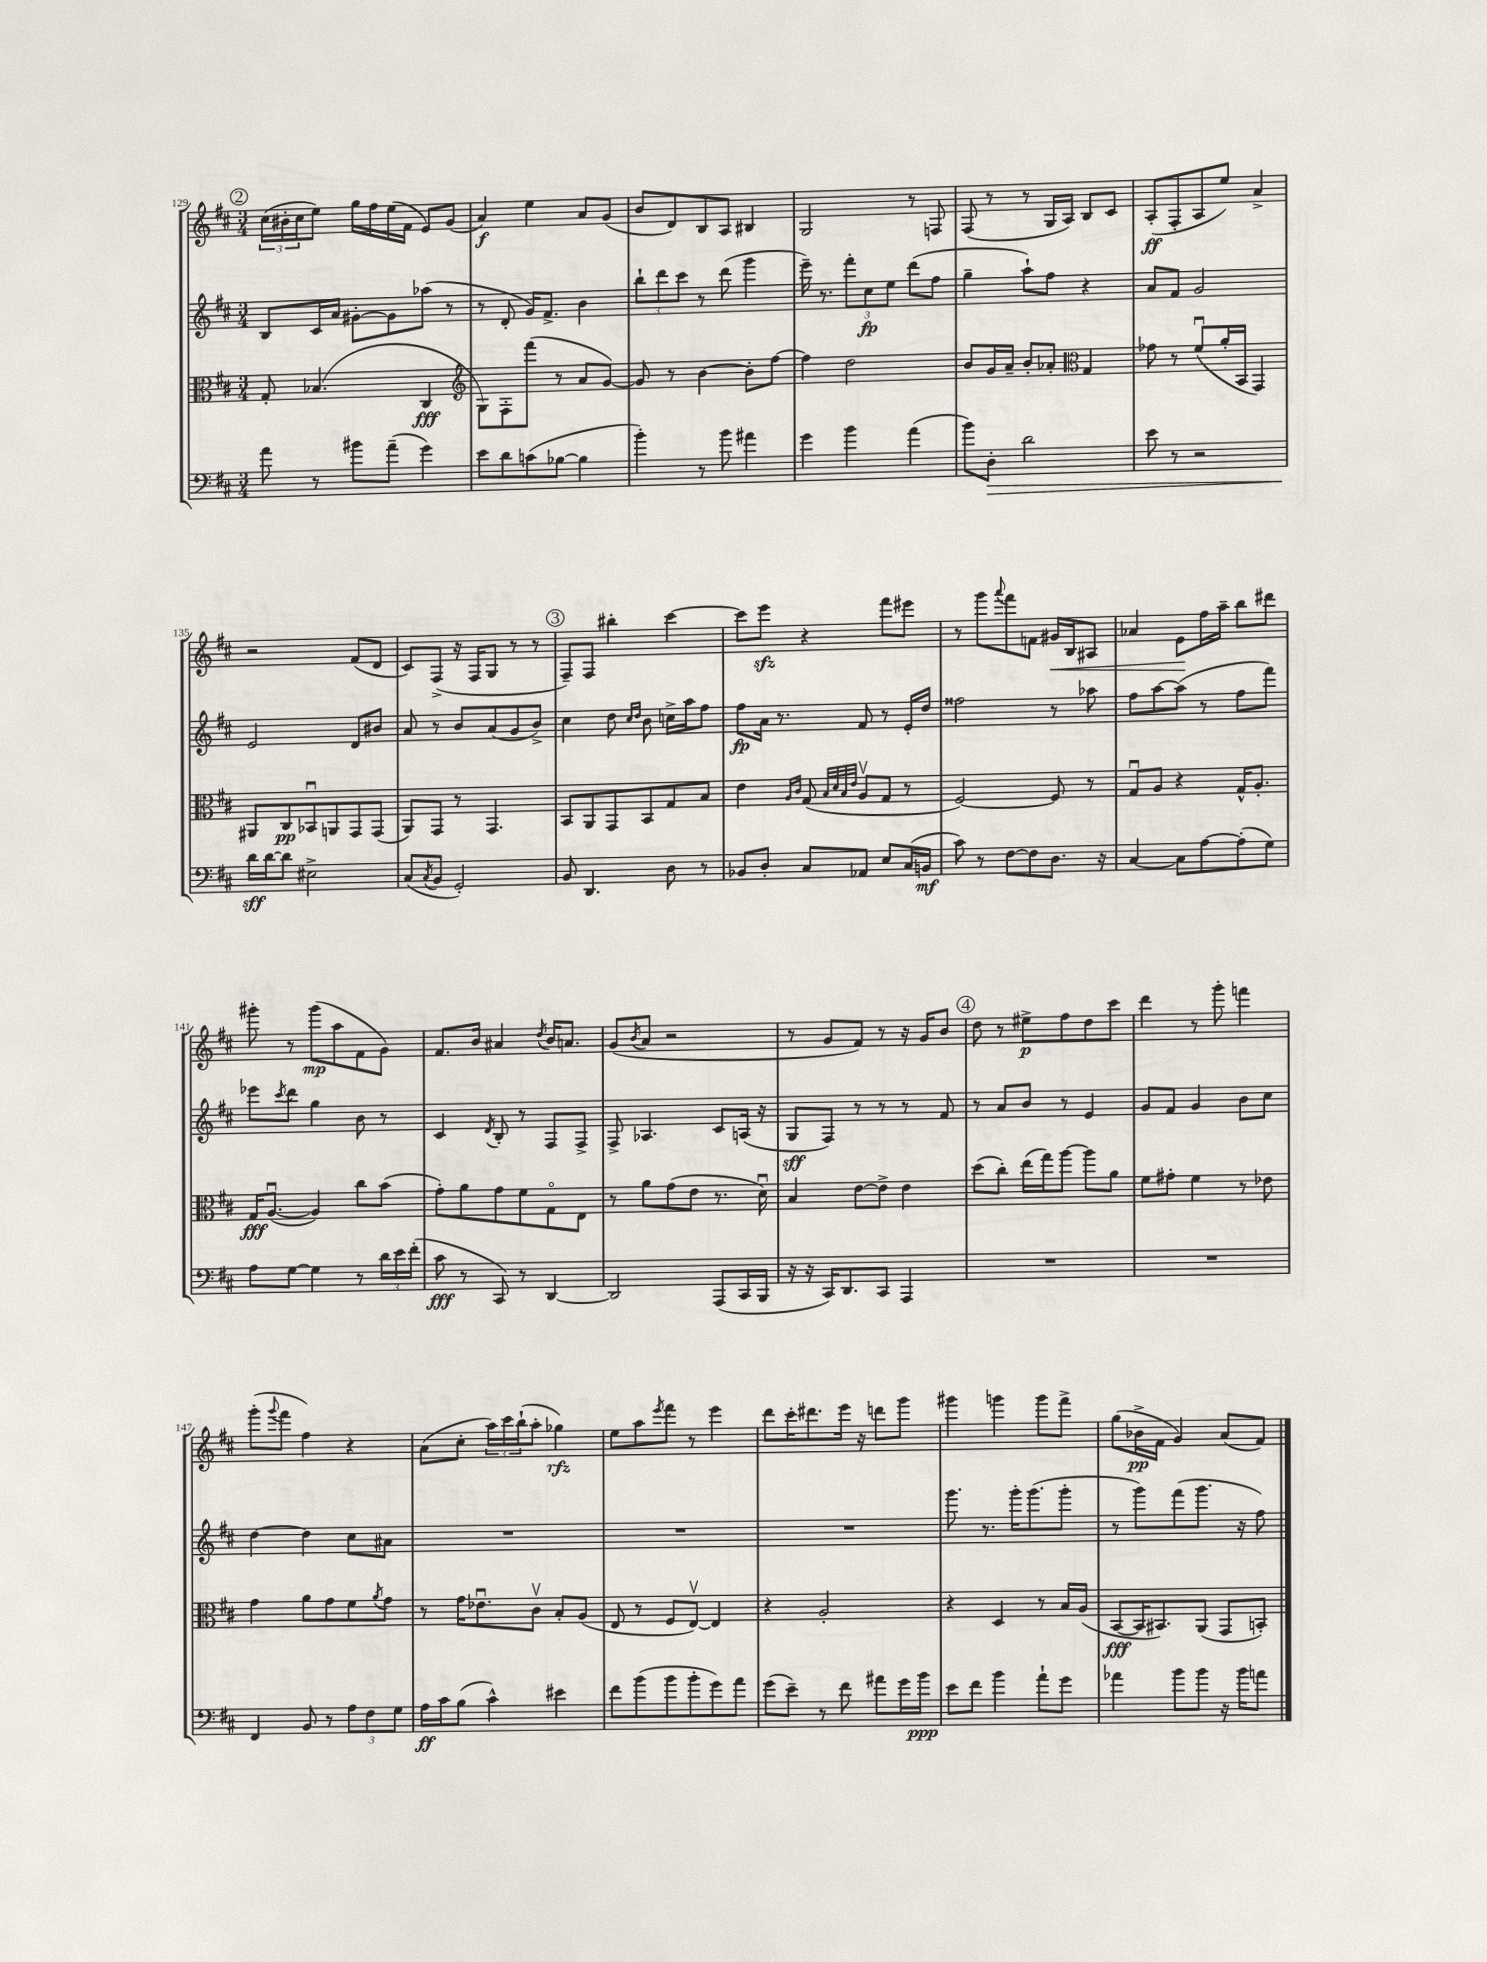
<<
\new StaffGroup <<
\new Staff = "s0" {
    \clef treble \key d \major \numericTimeSignature \time 3/4
    \mark \markup { \circle "2" } \tuplet 3/2 { cis''16( bis'16-. cis''16 } e''8) g''16 fis''16 e''16( fis'16 e'8) g'8( |
    a'4\f) e''4 a'8 g'8( |
    b'8 d'8) b8 a8 bis4 |
    g2 r8 f8 |
    fis8( r8 r8 g16 a16) b8 cis'8 |
    a8-.\ff( fis8-. a8 e''8) a'4-> |
    r2 fis'8( d'8 |
    cis'8) fis8->( r16 fis16 g8 r8 r8 |
    \mark \markup { \circle "3" } fis8--) fis8 bis''4-. cis'''4~ |
    cis'''8 e'''8\sfz r4 fis'''8 eis'''8 |
    r8 g'''8 \appoggiatura { a'''8 } fis'''8 f'8 gis'16\< b16 ais8 |
    aes'4 e'8\! fis''16 a''16-- b''8 dis'''8 |
    gis'''8-. r8 gis'''8\mp( a''8 fis'8 g'8) |
    fis'8. b'16 ais'4 \acciaccatura { d''8 } b'16 a'8. |
    g'8( \acciaccatura { b'8 } a'8 r2 |
    r8 g'8 fis'8) r8 r16 g'16 b'8 |
    \mark \markup { \circle "4" } d''8 r8 eis''8->\p fis''8 d''8 cis'''8 |
    d'''4 r8 g'''8-. f'''4 |
    g'''8-.( \appoggiatura { g'''8 } fis'''8 fis''4) r4 |
    a'8( cis''8-. \tuplet 3/2 { a''16) cis'''16 b''16-!( } a''8-. ges''4\rfz) |
    e''8 a''8 \acciaccatura { e'''8 } fis'''8 r8 e'''4 |
    d'''8 cis'''16-. dis'''8. e'''16 r16 d'''8 g'''8 |
    gis'''4 g'''4 g'''8 fis'''8-> |
    g''8( bes'16->\pp fis'16 g'4) a'8( fis'8) \bar "|." |
}
\new Staff = "s1" {
    \clef treble \key d \major \numericTimeSignature \time 3/4
    \mark \markup { \circle "2" } b8 cis'16 a'16 gis'8~-. gis'8 aes''8( r8 |
    r8 d'8-. g'16) fis'8.-> b'4 |
    \tuplet 3/2 { b''8-! d'''8 cis'''8 } r8 d'''8( g'''4 |
    e'''16--) r8. \tuplet 3/2 { fis'''8-. cis''8\fp e''8 } d'''8( fis''8 |
    g''4-- a''8-!) fis''8 r4 |
    a'8 fis'8 g'2 |
    e'2 d'8 bis'8 |
    a'8 r8 b'8 a'8( g'8 b'8->) |
    \mark \markup { \circle "3" } cis''4 d''8 \grace { cis''16 d''16 } b'8 c''16-> a''16 fis''8 |
    fis''8\fp a'16 r8. fis'8 r8 e'16-. d''16 |
    fisis''2 r8 aes''8 |
    fis''8 a''8~ a''8( r8 fis''8 fis'''8) |
    ees'''8 \acciaccatura { cis'''8 } d'''8 g''4 b'8 r8 |
    cis'4 \acciaccatura { d'8 } b8-. r8 fis8 fis8-> |
    fis8-> aes4. cis'8 a16( r16 |
    g8\sff fis8) r8 r8 r8 fis'8 |
    \mark \markup { \circle "4" } r8 a'8 b'8 r8 e'4 |
    g'8 fis'8 g'4 b'8 cis''8 |
    d''4~ d''4 cis''8 ais'8 |
    R2. |
    R2. |
    R2. |
    g'''8. r8. g'''16-. g'''8.( g'''8-. |
    r8 g'''8) fis'''8( g'''8. r16 fis''8) \bar "|." |
}
\new Staff = "s2" {
    \clef alto \key d \major \numericTimeSignature \time 3/4
    \mark \markup { \circle "2" } g8-. bes4.( cis4\fff |
    \clef treble g8) fis8-. fis'''8( r8 a'8 g'8~) |
    g'8 r8 b'4~ b'8-. fis''8~ |
    fis''4 d''2 |
    b'8 g'16 a'16-- b'8-. aes'8-. \clef alto g4 |
    ges'8 r8 fis'8\downbow( a'16-. b,16 g,4) |
    ais,8 cis8\pp bes,8\downbow a,8 g,8 g,8( |
    a,8) g,8 r8 g,4. |
    \mark \markup { \circle "3" } b,8 a,8 g,8 b,8 g8 b8 |
    e'4 \grace { a16 cis'16 } g8( \grace { b32 d'32 b32 e'32 } a8\upbow g8 r8 |
    fis2~) fis8 r8 |
    g8\downbow a8 r4 g16-^ a8.-. |
    g16\fff a8.~\downbow( a4) cis''8 b'8( |
    g'8-.) a'8 g'8 fis'8 g8\flageolet e8 |
    r8 a'8 g'8( e'8 r8. d'16\downbow) |
    b4 e'8~ e'8-> e'4 |
    \mark \markup { \circle "4" } d''8( cis''8-.) e''16( g''16) a''8~ a''8 a'8 |
    fis'8 gis'8-. fis'4 r8 ees'8 |
    g'4 a'8 g'8 fis'8 \acciaccatura { a'8 } g'8 |
    r8 g'16 ees'8.\downbow cis'8\upbow b8-. a8( |
    e8 r8 fis8 e8~\upbow) e4 |
    r4 a2-. |
    r4 d4 r8 b16 a16( |
    b,8~\fff b,16 bis,8.) a,8( g,8 b,8-.) \bar "|." |
}
\new Staff = "s3" {
    \clef bass \key d \major \numericTimeSignature \time 3/4
    \mark \markup { \circle "2" } a'8 r8 bis'8 a'8--( g'4) |
    e'8 d'8 c'8( bes8~ bes4 |
    b'4-.) r8 b'8 ais'4 |
    g'4 b'4 a'4( |
    b'8) d8-.\> d'2 |
    e'8 r8 r2 |
    d'16\sff\! d'16~ d'8 eis2-> |
    cis8( \acciaccatura { cis8 } b,8 g,2-.) |
    \mark \markup { \circle "3" } b,8 d,4. d8 r8 |
    bes,8 d8-. cis8 aes,8 e8 cis16( b,16\mf |
    cis'8) r8 fis8~ fis8 d8. r16 |
    cis4~ cis8 a8~ a8-.( g8) |
    a8 g8~ g4 r8 \tuplet 3/2 { d'16 e'16 fis'16-.( } |
    cis'8\fff r8 cis,8) r8 d,4~ |
    d,2 a,,8( cis,16 b,,16 |
    r16 r16 cis,16) d,8. cis,8 a,,4 |
    \mark \markup { \circle "4" } R2. |
    R2. |
    fis,4 b,8 r8 \tuplet 3/2 { a8 fis8 g8 } |
    a16\ff cis'16 b8( cis'4-^) eis'4 |
    fis'8 b'8( b'8 b'8-. g'8) a'8 |
    g'8( e'8--) r8 fis'8 ais'8 g'16 b'16\ppp |
    e'8 fis'8 b'4 a'8-! g'8 |
    aes'4 b'8 b'8 r16 b'16 a'8 \bar "|." |
}
>>
>>
\layout { \context { \Score currentBarNumber = #129 } }
